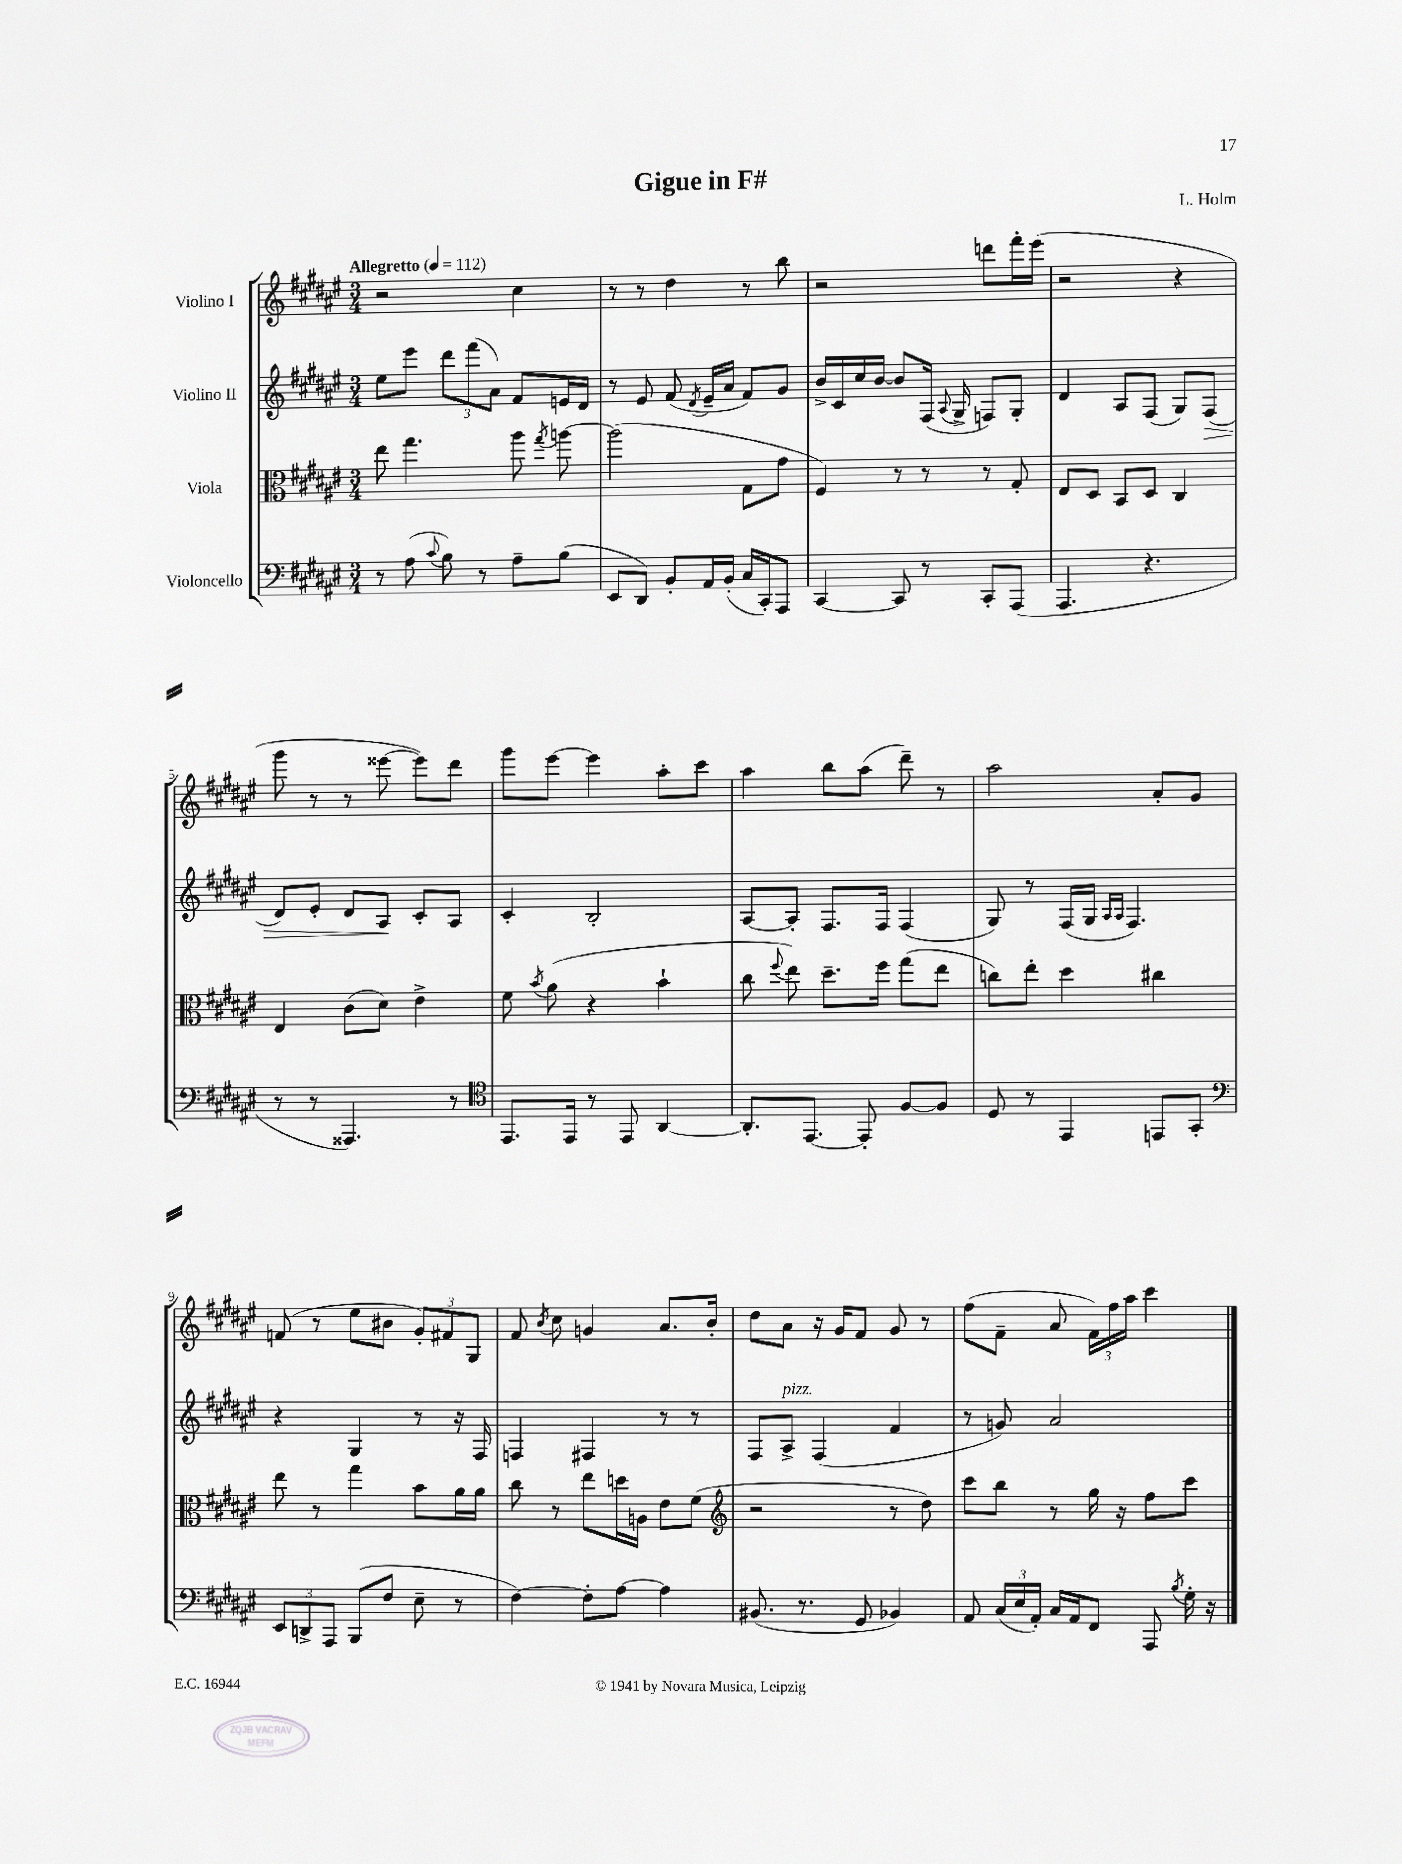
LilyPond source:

\header { title = "Gigue in F#" composer = "L. Holm" }
<<
\new StaffGroup <<
\new Staff = "s0" \with { instrumentName = "Violino I" } {
    \clef treble \key fis \major \numericTimeSignature \time 3/4 \tempo "Allegretto" 4 = 112
    \autoBeamOff r2 cis''4 |
    r8 r8 dis''4 r8 b''8 |
    r2 d'''8[ fis'''16-. eis'''16]( |
    r2 r4 |
    gis'''8 r8 r8 eisis'''8~ eisis'''8[) dis'''8] |
    gis'''8[ eis'''8]~ eis'''4 ais''8[-. cis'''8] |
    ais''4 b''8[ ais''8]( dis'''8--) r8 |
    ais''2 ais'8[-. gis'8] |
    f'8( r8 eis''8[ bis'8] \tuplet 3/2 { gis'8[-.) fis'8 gis8] } |
    fis'8 \acciaccatura { b'8 } cis''8 g'4 ais'8.[ b'16]-. |
    dis''8[ ais'8] r16 gis'16[ fis'8] gis'8 r8 |
    fis''8[( fis'8]-- ais'8 \tuplet 3/2 { fis'16[) fis''16 ais''16] } cis'''4 \bar "|." |
}
\new Staff = "s1" \with { instrumentName = "Violino II" } {
    \clef treble \key fis \major \numericTimeSignature \time 3/4
    \autoBeamOff eis''8[ eis'''8] \tuplet 3/2 { dis'''8[ fis'''8( ais'8]) } fis'8[ e'16 dis'16] |
    r8 eis'8 fis'8( \acciaccatura { dis'8 } eis'16[-- ais'16] fis'8[) gis'8] |
    b'16[-> cis'16 cis''16 b'16]~ b'8[ fis16]( \appoggiatura { ais8 } gis16-> f8[) gis8]-. |
    dis'4 ais8[ fis8]( gis8[) fis8]\>( |
    dis'8[) eis'8]-. dis'8[ ais8]\! cis'8[-. ais8] |
    cis'4-. b2-. |
    ais8[~ ais8]-. fis8.[ fis16] fis4( |
    gis8) r8 fis16[( gis16] \grace { ais16[ ais16] } fis4.) |
    r4 gis4 r8 r16 fis16 |
    f4 fis4 r8 r8 |
    fis8[ ais8]->^\markup { \italic "pizz." } fis4( fis'4 |
    r8 g'8) ais'2 \bar "|." |
}
\new Staff = "s2" \with { instrumentName = "Viola" } {
    \clef alto \key fis \major \numericTimeSignature \time 3/4
    \autoBeamOff eis''8 gis''4. ais''8 \acciaccatura { gis''8 } a''8~ |
    a''2( gis8[ gis'8] |
    fis4) r8 r8 r8 gis8-. |
    eis8[ dis8] b,8[ dis8] cis4 |
    eis4 cis'8[( dis'8]) eis'4-> |
    fis'8 \acciaccatura { b'8 } ais'8( r4 b'4-! |
    cis''8 \appoggiatura { fis''8 } eis''8) dis''8.[-- fis''16] gis''8[( eis''8] |
    c''8[) eis''8]-. dis''4 cis''4 |
    eis''8 r8 gis''4 b'8[ ais'16 ais'16] |
    cis''8 r8 eis''8[ d''16 a16] eis'8[ fis'8]( |
    \clef treble r2 r8 dis''8) |
    cis'''8[ b''8] r8 gis''16 r16 fis''8[ cis'''8] \bar "|." |
}
\new Staff = "s3" \with { instrumentName = "Violoncello" } {
    \clef bass \key fis \major \numericTimeSignature \time 3/4
    \autoBeamOff r8 ais8( \appoggiatura { cis'8 } b8) r8 ais8[-- b8]( |
    eis,8[ dis,8]) b,8[-. ais,16 b,16]-.( cis16[ cis,16-.) ais,,8] |
    cis,4~ cis,8 r8 cis,8[-. ais,,8]( |
    ais,,4. r4. |
    r8 r8 aisis,,4.) r8 |
    \clef tenor eis,8.[ eis,16] r8 eis,8 ais,4~ |
    ais,8.[-. eis,8.]~ eis,8-. fis8[~ fis8] |
    dis8 r8 eis,4 e,8[ gis,8]-. |
    \clef bass \tuplet 3/2 { eis,8[ d,8-> ais,,8] } b,,8[( fis8] eis8-- r8 |
    fis4~) fis8[-. ais8]~ ais4 |
    bis,8.( r8. gis,8 bes,4) |
    ais,8 \tuplet 3/2 { cis16[( eis16 ais,16]-.) } cis16[ ais,16 fis,8] ais,,8 \acciaccatura { b8 } gis16-. r16 \bar "|." |
}
>>
>>
